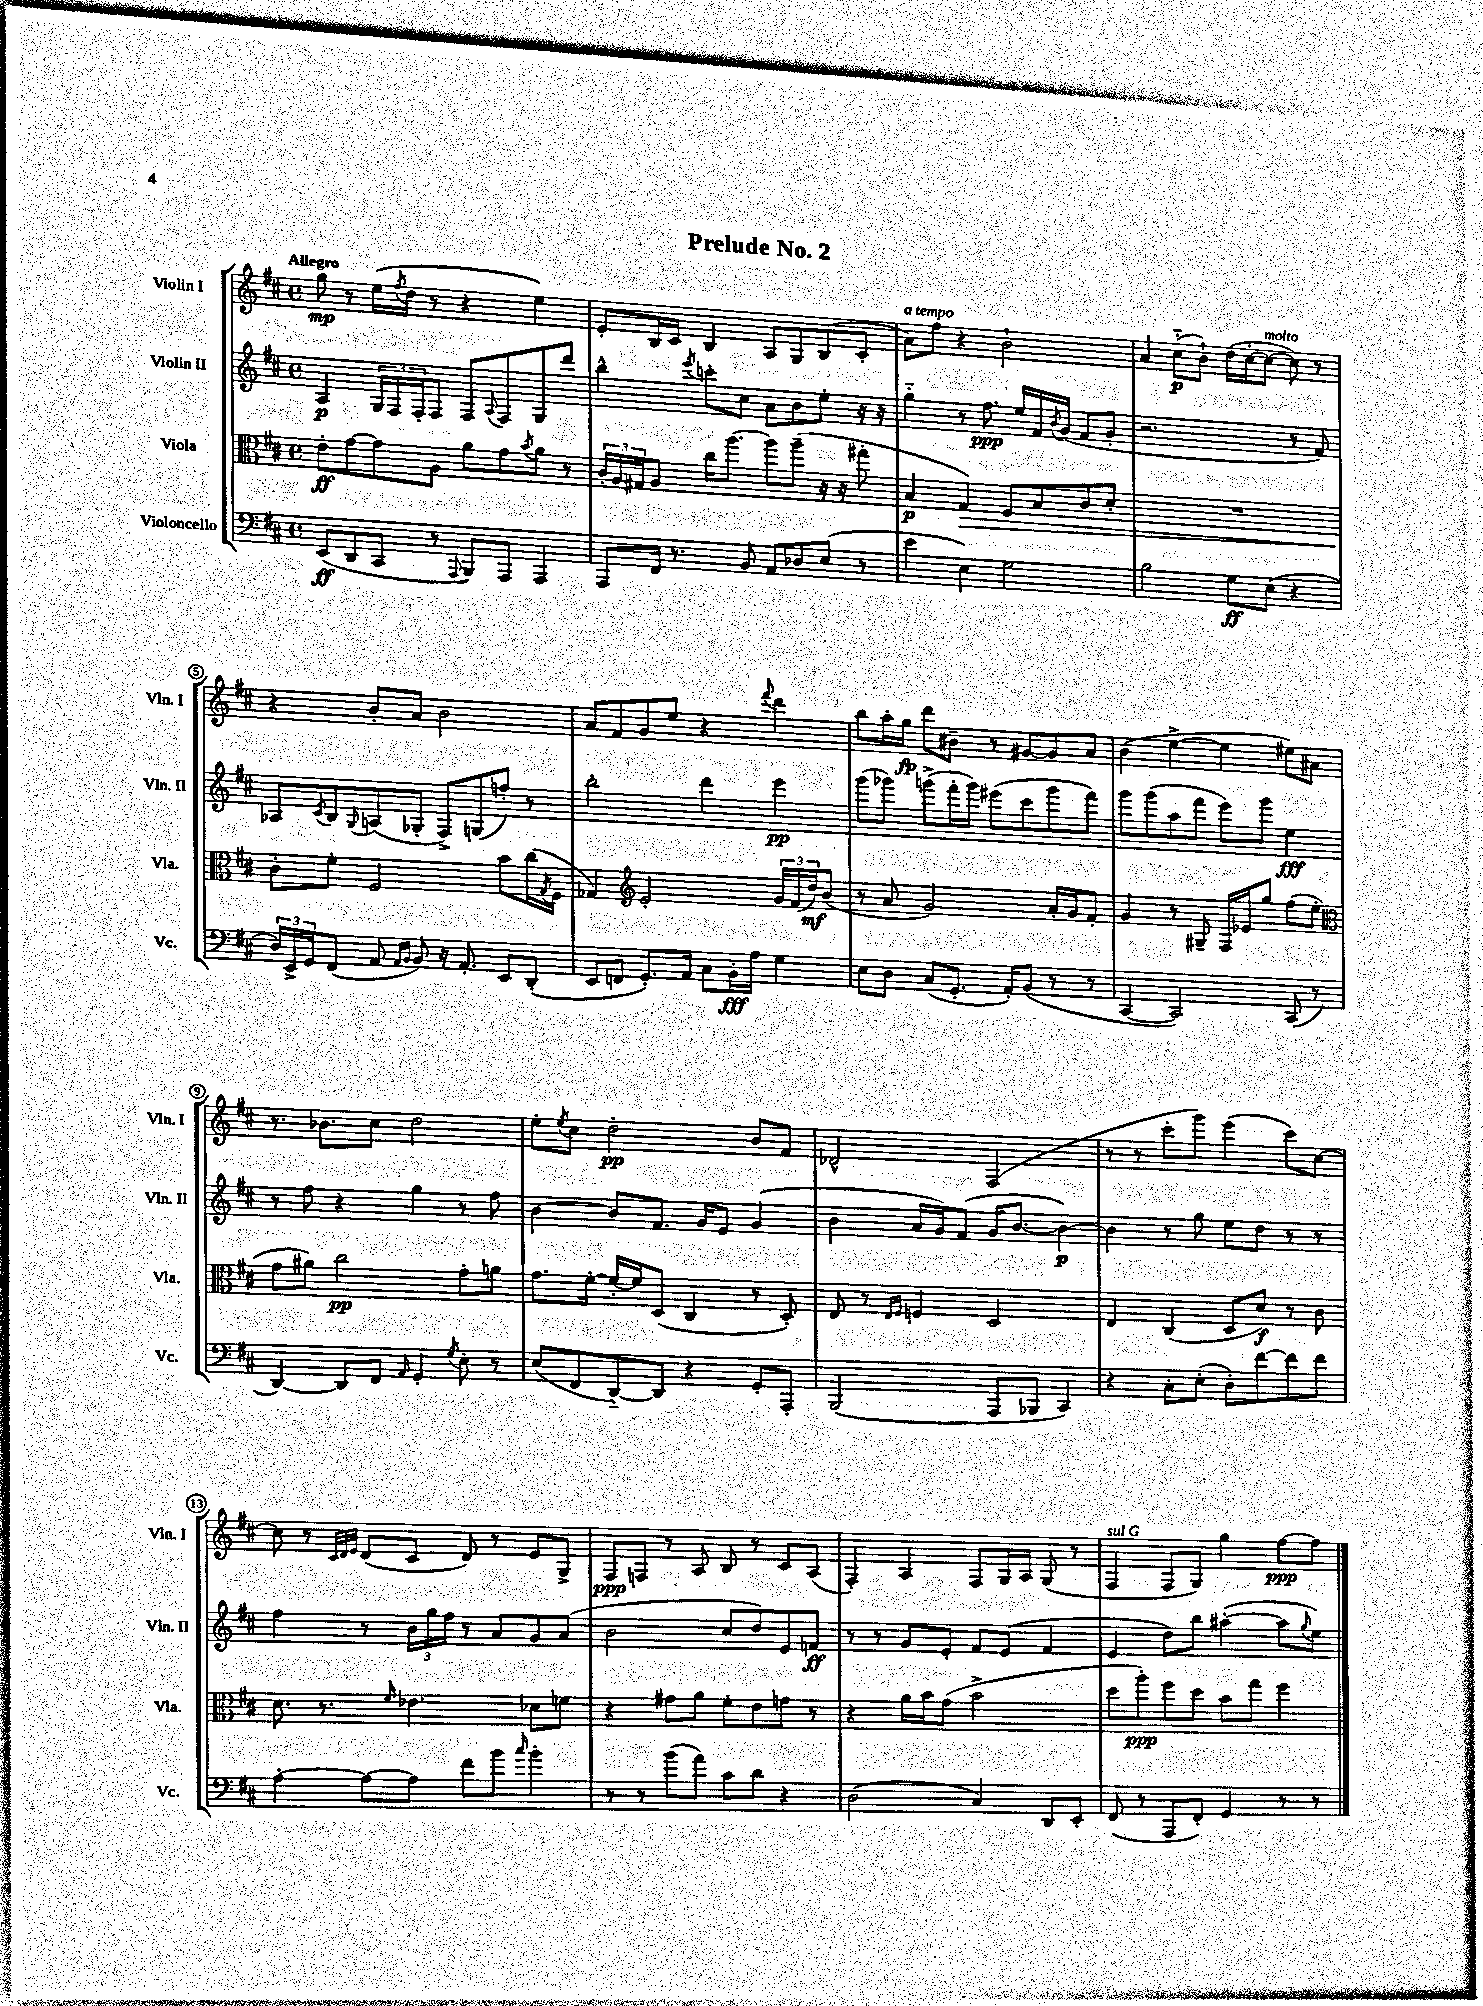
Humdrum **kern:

**kern	**dynam	**kern	**dynam	**kern	**dynam	**kern	**dynam
*part4	*part4	*part3	*part3	*part2	*part2	*part1	*part1
*staff4	*staff4	*staff3	*staff3	*staff2	*staff2	*staff1	*staff1
*I"Violoncello	*	*I"Viola	*	*I"Violin II	*	*I"Violin I	*
*I'Vc.	*	*I'Vla.	*	*I'Vln. II	*	*I'Vln. I	*
*clefF4	*	*clefC3	*	*clefG2	*	*clefG2	*
*k[f#c#]	*	*k[f#c#]	*	*k[f#c#]	*	*k[f#c#]	*
*M4/4	*	*M4/4	*	*M4/4	*	*M4/4	*
*met(c)	*	*met(c)	*	*met(c)	*	*met(c)	*
=1	=1	=1	=1	=1	=1	=1	=1
!	!	!	!	!	!	!LO:TX:a:B:t=Allegro	!
(8EE/L	ff	8e'\L	ff	4A/	p	8gg\	mp
8DD/	.	[8g\	.	.	.	8r	.
8CC#/J	.	8g\]	.	24G/LL	.	(16ee\LL	.
.	.	.	.	24F#/	.	.	.
.	.	.	.	.	.	8qff#/	.
.	.	.	.	.	.	16dd\JJ	.
.	.	.	.	24F#'/J	.	.	.
8r	.	8A\J	.	8F#/J	.	8r	.
8qqAAA/	.	.	.	.	.	.	.
8BBB/L)	.	8a\L	.	8F#/L	.	4r	.
.	.	.	.	8qqA/	.	.	.
8AAA/J	.	8g\	.	8F#/	.	.	.
.	.	8qb/	.	.	.	.	.
4AAA/	.	8a\J	.	8G/	.	4ee\)	.
.	.	8r	.	8ddd/J	.	.	.
=2	=2	=2	=2	=2	=2	=2	=2
8AAA/L	.	24c#'/LL	.	4bb^^\	.	8e'/L	.
.	.	24A/	.	.	.	.	.
.	.	24G#X/J	.	.	.	.	.
16FF#/Jk	.	8A/J	.	.	.	16B/L	.
8.r	.	.	.	.	.	16c#/JJ	.
.	.	.	.	8qeee/	.	.	.
.	.	16cc#\KL	.	8cccn'\L	.	4B/	.
.	.	[8.aa\J	.	.	.	.	.
8BB/	.	.	.	8cc#\J	.	.	.
8AA/L	.	8aa\L]	.	8a\L	.	8A/L	.
8D-X/	.	(8aa~\J	.	8b\	.	8G/	.
(8E/J	.	16r	.	8ee'\J	.	(8B/	.
.	.	16r	.	.	.	.	.
8r	.	8gg#X'\	.	16r	.	8c#'/J	.
.	.	.	.	16r	.	.	.
=3	=3	=3	=3	=3	=3	=3	=3
!	!	!	!	!	!	!LO:TX:a:i:t=a tempo	!
4e\	.	4B/	p	4gg\	.	8a\L)	.
.	.	.	.	.	.	8ff#\J	.
!	!	!	!LO:HP:b	!	!	!	!
4E\)	.	4G/)	>	8r	.	4r	.
.	.	.	.	8.ff#\	ppp	.	.
2G\	.	8F#/L	.	.	.	2b`\	.
.	.	.	.	16ee/LL	.	.	.
.	.	8B/	.	16f#/	.	.	.
.	.	.	.	8qb/	.	.	.
.	.	.	.	(16g/JJ	.	.	.
.	.	8c#/	.	8f#/L	.	.	.
.	.	8d'/J	.	8g'/J	.	.	.
=4	=4	=4	=4	=4	=4	=4	=4
2B\	.	1r	.	2.r	.	4a/	.
.	.	.	.	.	.	(8cc#\L	p
.	.	.	.	.	.	8b`\J)	.
8G\L	ff	.	.	.	.	(16dd\LL	.
.	.	.	.	.	.	[16cc#'\J	.
!	!	!	!	!	!	!LO:TX:a:i:t=molto	!
(8E\J	.	.	.	.	.	8cc#\J_	.
4r	.	.	.	8r	.	8cc#\])	.
.	.	.	.	8f#/)	.	8r	.
!!LO:LB:g=z
=5	=5	=5	=5	=5	=5	=5	=5
24D/LL)	.	8c#'\L	.	8A-X/L	.	4r	.
24EE^/	.	.	.	.	.	.	.
24GG/J	.	.	.	.	.	.	.
.	.	.	.	8qc#/	.	.	.
(8FF#/J	.	8f#'\J	]	8B/	.	.	.
.	.	.	.	8qqG/	.	.	.
8AA/	.	2F#/	.	(8An/	.	8b'/L	.
16qqAA/LL	.	.	.	.	.	.	.
16qqBB/JJ	.	.	.	.	.	.	.
8BB/)	.	.	.	8G-X'/J	.	8a/J	.
16r	.	.	.	8F#^/L)	.	2b\	.
8.AA'/	.	.	.	.	.	.	.
.	.	.	.	(8Gn/	.	.	.
8EE/L	.	8b\L	.	8ffn'/J)	.	.	.
(8DD'/J	.	(16cc#\L	.	8r	.	.	.
.	.	8qG/	.	.	.	.	.
.	.	16F#\JJ	.	.	.	.	.
=6	=6	=6	=6	=6	=6	=6	=6
8EE/L	.	4G-X/)	.	2bb'\	.	8a/L	.
8FFn/J	.	.	.	.	.	8f#/	.
*	*	*clefG2	*	*	*	*	*
8.GG'/L)	.	2e'/	.	.	.	8g/	.
.	.	.	.	.	.	8ee/J	.
16AA/Jk	.	.	.	.	.	.	.
8C#\L	.	.	.	4ddd\	.	4r	.
16BB'\L	fff	.	.	.	.	.	.
16A\JJ	.	.	.	.	.	.	.
.	.	.	.	.	.	8qqfff#/	.
4G\	.	24g/LL	.	4eee\	pp	4ddd\	.
.	.	(24f#/	.	.	.	.	.
.	.	24dd/J)	mf	.	.	.	.
.	.	(8b/J	.	.	.	.	.
=7	=7	=7	=7	=7	=7	=7	=7
8E\L	.	8r	.	(8ggg\L	.	8bb\L	.
8D\J	.	8a/	.	8ggg-X\J)	.	16aa'\L	.
.	.	.	.	.	.	16gg\JJ	fp
(8C#/L	.	2g/)	.	(8gggn^\L	.	8ddd\L	.
8.GG'/J	.	.	.	16fff#'\L	.	8b#X~\J	.
.	.	.	.	16ggg\JJ)	.	.	.
.	.	.	.	(8eee#X\L	.	8r	.
16AA'/KL)	.	.	.	.	.	.	.
(8BB/J	.	.	.	8ccc#\	.	[8g#X/L	.
8r	.	16a'/LL	.	8ggg\	.	8g#/]	.
.	.	16g/J	.	.	.	.	.
8r	.	8f#'/J	.	8fff#\J)	.	8a/J	.
=8	=8	=8	=8	=8	=8	=8	=8
[4CC#/	.	4g/	.	8ggg\L	.	(4b\	.
.	.	.	.	(8ggg\	.	.	.
2CC#/])	.	8r	.	8aa\	.	[4ee^\	.
.	.	8G#X~/	.	8fff#\J	.	.	.
.	.	16F#/LL	.	8eee\L)	.	4ee\]	.
.	.	16e-X/J	.	.	.	.	.
.	.	8gg/J	.	8ggg\J	.	.	.
(8CC#/	.	(8ff#\L	.	4ee\	fff	8ee#X\L)	.
8r	.	8ee'\J	.	.	.	8a#X\J	.
!!LO:LB:g=z
=9	=9	=9	=9	=9	=9	=9	=9
*	*	*clefC3	*	*	*	*	*
[4DD/)	.	8g\L	.	8r	.	8.r	.
.	.	8a#X\J)	.	8ff#\	.	.	.
.	.	.	.	.	.	8.b-X\L	.
8DD/L]	.	2cc#\	pp	4r	.	.	.
8FF#/J	.	.	.	.	.	8cc#\J	.
16qqAA/	.	.	.	.	.	.	.
4GG'/	.	.	.	4gg\	.	2dd\	.
8qG/	.	.	.	.	.	.	.
8E'\	.	8g'\L	.	8r	.	.	.
8r	.	8an\J	.	8ff#\	.	.	.
=10	=10	=10	=10	=10	=10	=10	=10
(8E/L	.	8.g\L	.	[4b\	.	8ee'\L	.
.	.	.	.	.	.	8qee/	.
8FF#/	.	.	.	.	.	8cc#\J	.
.	.	[16f#'\Jk	.	.	.	.	.
[8DD/)	.	16f#'/LL_	.	8b/L]	.	2dd'\	pp
.	.	16f#/J]	.	.	.	.	.
8DD/J]	.	(8D/J	.	8.f#/J	.	.	.
4r	.	4C#/	.	.	.	.	.
.	.	.	.	16g/KL	.	.	.
.	.	.	.	8e/J	.	.	.
8GG'/L	.	8r	.	(4g/	.	8b/L	.
8AAA'/J	.	8D'/)	.	.	.	8f#/J	.
=11	=11	=11	=11	=11	=11	=11	=11
(2BBB/	.	8E/	.	4b\	.	2d-X^^/	.
.	.	8r	.	.	.	.	.
.	.	16qqE/LL	.	.	.	.	.
.	.	16qqF#/JJ	.	.	.	.	.
.	.	4Fn/	.	16a/LL	.	.	.
.	.	.	.	16g/J)	.	.	.
.	.	.	.	(8f#/J	.	.	.
8AAA/L	.	2D/	.	16g/KL	.	(2F#/	.
.	.	.	.	[8.b/J	.	.	.
8BBB-X/J	.	.	.	.	.	.	.
4CC#/)	.	.	.	4b\_)	p	.	.
=12	=12	=12	=12	=12	=12	=12	=12
4r	.	4E/	.	4b\]	.	8r	.
.	.	.	.	.	.	8r	.
8C#'\L	.	(4C#/	.	8r	.	8ccc#'\L	.
(8E'\J	.	.	.	8gg\	.	8ggg\J)	.
8D'\L)	.	8D/L	.	8ee\L	.	(4eee\	.
[8f#\	.	8d/J)	f	8dd\J	.	.	.
8f#\]	.	8r	.	8r	.	8ccc#\L)	.
8f#\J	.	8c#\	.	8r	.	[8cc#\J	.
!!LO:LB:g=z
=13	=13	=13	=13	=13	=13	=13	=13
[4A'\	.	8.d\	.	4ff#\	.	8cc#\]	.
.	.	.	.	.	.	8r	.
.	.	8.r	.	.	.	.	.
.	.	.	.	.	.	32qqc#/LLL	.
.	.	.	.	.	.	32qqd/	.
.	.	.	.	.	.	32qqe/JJJ	.
8A\L_	.	.	.	8r	.	(8d/L	.
.	.	16qqf#/	.	.	.	.	.
8A\J]	.	4.e-X\	.	24b\LL	.	8c#/J	.
.	.	.	.	24gg\	.	.	.
.	.	.	.	24ff#\JJ	.	.	.
8f#\L	.	.	.	8r	.	8d/)	.
8b\J	.	.	.	8a/L	.	8r	.
16qqcc#/	.	.	.	.	.	.	.
4b'\	.	8d-X\L	.	8g/	.	8e/L	.
.	.	8fn\J	.	(8a/J	.	8G^/J	.
=14	=14	=14	=14	=14	=14	=14	=14
8r	.	4r	.	2b\	.	8F#/L	ppp
8r	.	.	.	.	.	8Fn/J	.
(8b\L	.	8g#X\L	.	.	.	8r	.
8a\J)	.	8a\J	.	.	.	8A/	.
8c#\L	.	8f#'\L	.	8cc#/L	.	8B/	.
8d\J	.	8e\	.	8dd/)	.	8r	.
4r	.	8gn\J	.	8e/	.	8c#/L	.
.	.	8r	.	8fn/J	ff	(8A/J	.
=15	=15	=15	=15	=15	=15	=15	=15
(2D\	.	4r	.	8r	.	4F#'/)	.
.	.	.	.	8r	.	.	.
.	.	16a\LL	.	8g/L	.	4A/	.
.	.	16b\J	.	.	.	.	.
.	.	(8g\J	.	8e'/J	.	.	.
4C#/)	.	2b^\	.	8f#/L	.	8F#/L	.
.	.	.	.	(8e/J	.	16G/L	.
.	.	.	.	.	.	16A/JJ	.
8DD/L	.	.	.	4f#/	.	(8G/	.
8EE'/J	.	.	.	.	.	8r	.
=16	=16	=16	=16	=16	=16	=16	=16
!	!	!	!	!	!	!LO:TX:a:i:t=sul G	!
(8FF#/	.	8dd\L	.	4e/	.	4F#/	.
8r	.	8aa'\)	ppp	.	.	.	.
8AAA/L	.	8ff#\	.	8dd\L)	.	8F#/L	.
8FF#'/J)	.	8dd\J	.	8bb\J	.	8G/J)	.
4GG/	.	8b\L	.	([4aa#X'\	.	4gg\	.
.	.	8gg\J	.	.	.	.	.
8r	.	4ff#\	.	8aa#\L]	.	[8ff#\L	ppp
.	.	.	.	8qqgg/	.	.	.
8r	.	.	.	8ee\J)	.	8ff#\J]	.
==	==	==	==	==	==	==	==
*-	*-	*-	*-	*-	*-	*-	*-
